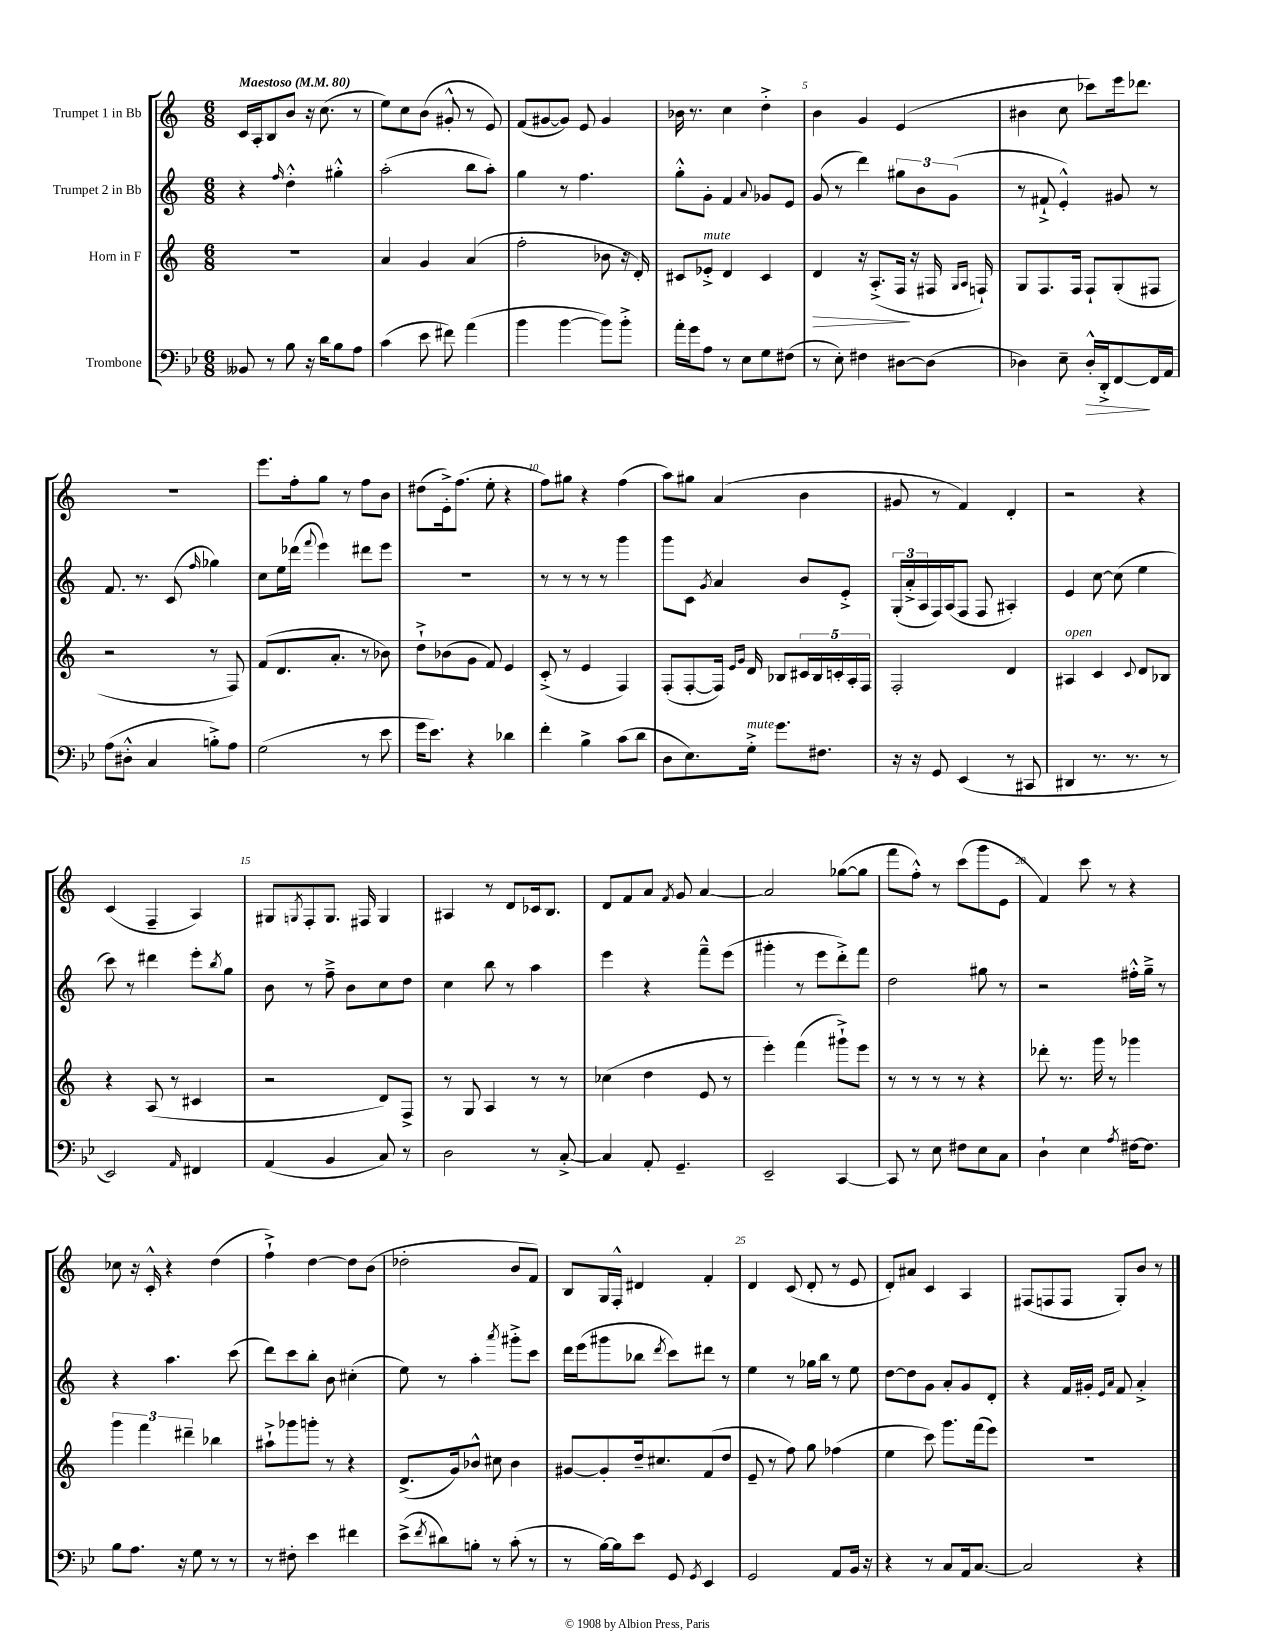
<<
\new StaffGroup <<
\new Staff = "s0" \with { instrumentName = "Trumpet 1 in Bb" } {
    \clef treble \key c \major \numericTimeSignature \time 6/8 \tempo "Maestoso" 4 = 80
    c'16 a16-. b8 b'8 r16 c''8.( r8 |
    e''8) c''8 b'8( gis'8-.-^ r8 e'8) |
    f'8( gis'8~ gis'8) e'8 gis'4 |
    bes'16 r8. c''4 d''4-.-> |
    b'4 g'4 e'4( |
    bis'4 c''8 ces'''8) e'''16 des'''8. |
    R2. |
    e'''8. f''16-. g''8 r8 f''8 b'8 |
    dis''8( e'16-.->) f''8.( e''8-. r4 |
    f''8) gis''8 r4 f''4( |
    a''8) gis''8 a'4( b'4 |
    gis'8 r8 f'4) d'4-. |
    r2 r4 |
    c'4( f4-- a4) |
    gis8 \acciaccatura { g8 } f8-. g8. fis16 g4 |
    ais4 r8 d'8 ces'16 b8. |
    d'8 f'8 a'8 \acciaccatura { f'8 } g'8 a'4~ |
    a'2 ges''8~( ges''8 |
    f'''8 f''8-.-^) r8 c'''8( g'''8 e'8 |
    f'4) c'''8 r8 r4 |
    ces''8 r16 c'16-.-^ r4 d''4( |
    f''4-!->) d''4~ d''8 b'8( |
    des''2-. b'8 f'8) |
    b8 g16 f16-.-^ dis'4 f'4-. |
    d'4 c'8( d'8-. r8 e'8 |
    d'8-.) ais'8 c'4 a4 |
    fis8( f8 f8 g8-.) b'8 r8 \bar "|." |
}
\new Staff = "s1" \with { instrumentName = "Trumpet 2 in Bb" } {
    \clef treble \key c \major \numericTimeSignature \time 6/8
    r4 \grace { f''16 } d''4-.-^ gis''4-.-^ |
    a''2-.( b''8 a''8-.) |
    g''4 r8 f''4. |
    g''8-.-^ g'8-. f'4 \appoggiatura { a'8 } ges'8 e'8 |
    g'8( r8 d'''4) \tuplet 3/2 { gis''8 b'8 g'8( } |
    r8 fis'8-!-> e'4-.-^) gis'8 r8 |
    f'8. r8. c'8( \grace { f''16 } ges''4) |
    c''8 e''16 des'''16( \appoggiatura { f'''8 } e'''4) dis'''8 e'''8 |
    R2. |
    r8 r8 r8 r8 g'''4 |
    g'''8 c'8 \acciaccatura { g'8 } a'4 b'8 e'8-.-> |
    \tuplet 3/2 { g16-.( a'16-.-> a16 } f16) a16( f8 f8 ais4-.) |
    e'4 c''8~ c''8( e''4 |
    c'''8) r8 dis'''4 e'''8-. \acciaccatura { b''8 } g''8 |
    b'8 r8 f''8---> b'8 c''8 d''8 |
    c''4 b''8 r8 a''4 |
    e'''4 r4 f'''8---^ e'''8( |
    gis'''4-. r8 e'''8 d'''8-.->) f'''8 |
    d''2 gis''8 r8 |
    r2 fis''16-.-^ g''16---> r8 |
    r4 a''4. c'''8( |
    d'''8) c'''8 b''8-. b'8 cis''4-.( |
    e''8) r8 a''4-. \acciaccatura { a'''8 } gis'''8-.-> c'''8 |
    d'''16 e'''16( gis'''8 bes''8 \acciaccatura { d'''8 } c'''8) dis'''8 r8 |
    e''4 r8 ges''16 b''16 r8 e''8 |
    d''8~ d''8 g'8 a'8-. g'8 d'8-. |
    r4 f'16 gis'16-. \grace { e'16 a'16 } f'8 a'4-.-> \bar "|." |
}
\new Staff = "s2" \with { instrumentName = "Horn in F" } {
    \clef treble \key c \major \numericTimeSignature \time 6/8
    R2. |
    a'4 g'4 a'4( |
    f''2-. bes'8 r16 d'16-.) |
    cis'8 ees'8-.->^\markup { \italic "mute" } d'4 cis'4 |
    d'4\> r16 a8.-.->( f16\! r16 fis16 \grace { g16 a16 } f16-!) |
    g8 f8. f16 f8-! g8-.( fis8 |
    r2 r8 f8) |
    f'8( d'8. a'8.-. r8 bes'8) |
    d''8-!-> bes'8( g'8 f'8) e'4 |
    c'8-.->( r8 e'4 f4) |
    f8-.( f8~-. f16) \grace { e'16 g'16 } d'16 bes8 \tuplet 5/4 { cis'16 bes16 c'16-. a16-. f16 } |
    f2-. d'4 |
    ais4^\markup { \italic "open" } c'4 \appoggiatura { c'8 } d'8 bes8 |
    r4 a8( r8 cis'4 |
    r2 d'8) f8-> |
    r8 g8 a4 r8 r8 |
    ces''4( d''4 e'8 r8 |
    e'''4-.) f'''4( gis'''8-!->) e'''8 |
    r8 r8 r8 r8 r4 |
    des'''8-. r8. g'''16 r8 ges'''4 |
    \tuplet 3/2 { g'''4 f'''4 dis'''4-- } bes''4 |
    ais''8-!-> ges'''8 g'''8-. r8 r4 |
    d'8.->( g'16) bes'8-^ cis''8 bes'4 |
    gis'8~ gis'8-. d''16-- cis''8. f'8( d''8 |
    e'8-- r8 f''8) g''8 fes''4( |
    e''4 c'''8) g'''8. f'''16( e'''8) |
    R2. \bar "|." |
}
\new Staff = "s3" \with { instrumentName = "Trombone" } {
    \clef bass \key bes \major \numericTimeSignature \time 6/8
    beses,8 r8 bes8 r16 d'16 bes8 a8 |
    c'4( ees'8 fis'8) a'4( |
    bes'4 bes'4~ bes'8) bes'8-.-> |
    a'16-. g'16 a8 r8 ees8 g8 fis8( |
    r8 ees8-.) fis4 dis8~ dis8( |
    des4) ees8-- des16-.-^\> d,16-.-> f,8~\! f,16 a,16 |
    a8( dis8-.-^ c4 b8-.->) a8 |
    g2( r8 ees'8 |
    g'16 ees'8.) r4 des'4 |
    f'4-. bes4-> c'8( d'8 |
    d8 ees8.) g16-.->^\markup { \italic "mute" } g'8. fis8. |
    r16 r16 g,8 ees,4( r8 cis,8 |
    dis,4 r8. r8. r8 |
    ees,2) \grace { a,16 } fis,4 |
    a,4( bes,4 c8) r8 |
    d2 r8 c8~-.-> |
    c4 a,8-. g,4.-- |
    ees,2-- c,4~ |
    c,8 r8 ees8 fis8 ees8 c8 |
    d4-! ees4 \acciaccatura { a8 } fis16~ fis8. |
    bes8 a8. r16 g8 r8 r8 |
    r8 fis8-. ees'4 fis'4 |
    ees'8->( \acciaccatura { f'8 } dis'8) b8-. r8 c'8-.( r8 |
    r8 bes16~) bes16 ees'8 g,8 \acciaccatura { g,8 } ees,4 |
    g,2 a,8 bes,16 r16 |
    r4 r8 c8 a,16 c8.~ |
    c2 r4 \bar "|." |
}
>>
>>
\layout { \context { \Score \override BarNumber.break-visibility = ##(#f #t #t) barNumberVisibility = #(every-nth-bar-number-visible 5) } }
